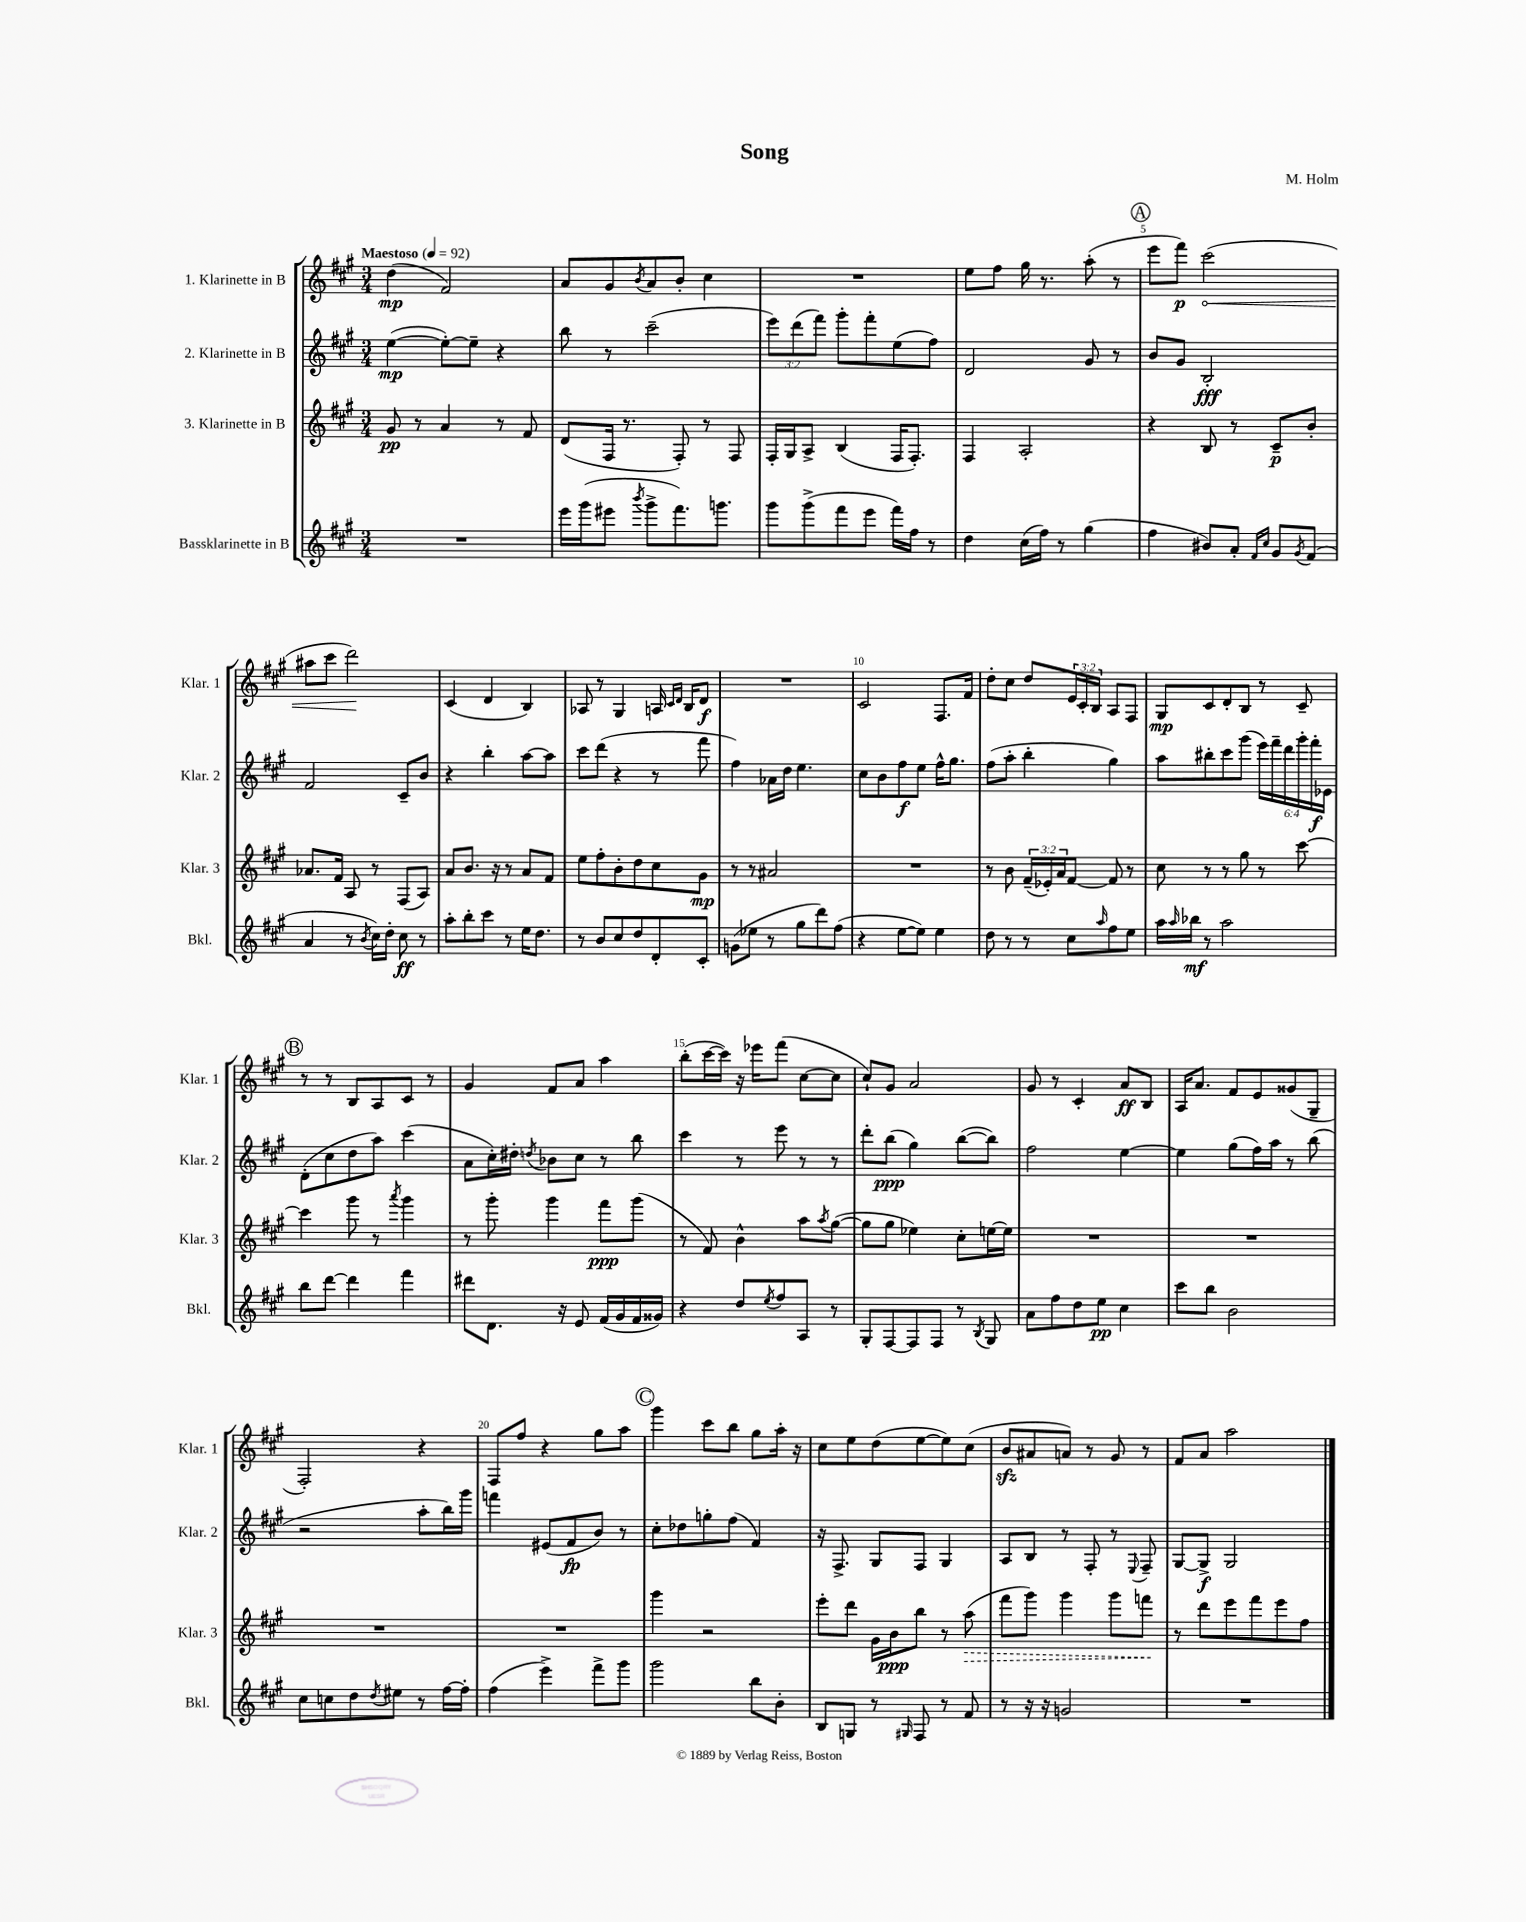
\header { title = "Song" composer = "M. Holm" }
<<
\new StaffGroup <<
\new Staff = "s0" \with { instrumentName = "1. Klarinette in B" shortInstrumentName = "Klar. 1" } {
    \clef treble \key a \major \numericTimeSignature \time 3/4 \override Staff.TupletNumber.text = #tuplet-number::calc-fraction-text \tempo "Maestoso" 4 = 92
    d''4\mp( fis'2) |
    a'8 gis'8 \acciaccatura { b'8 } a'8 b'8-. cis''4 |
    R2. |
    e''8 fis''8 gis''16 r8. a''8-.( r8 |
    \mark \markup { \circle "A" } e'''8 fis'''8\p) \once \override Hairpin.circled-tip = ##t cis'''2\<( |
    ais''8 cis'''8 d'''2\!) |
    cis'4( d'4 b4) |
    aes8 r8 gis4 a16 \grace { cis'16 d'16 } b16 d'8\f |
    R2. |
    cis'2 fis8. fis'16 |
    d''8-. cis''8 d''8 \tuplet 3/2 { e'16 cis'16-. b16 } a8 fis8 |
    gis8\mp cis'8 d'8-. b8 r8 cis'8-- |
    \mark \markup { \circle "B" } r8 r8 b8 a8 cis'8 r8 |
    gis'4 fis'8 a'8 a''4 |
    b''8-.( cis'''16~ cis'''16) r16 ees'''16 fis'''8( cis''8~ cis''8 |
    cis''8-!) gis'8 a'2 |
    gis'8 r8 cis'4-. a'8\ff b8 |
    a16 a'8. fis'8 e'8 gisis'8( gis8-- |
    fis2-.) r4 |
    fis8 fis''8 r4 gis''8 a''8 |
    \mark \markup { \circle "C" } gis'''4 cis'''8 b''8 gis''8 a''16-. r16 |
    cis''8 e''8 d''8( e''8~ e''8) cis''8( |
    b'8\sfz ais'8 a'8) r8 gis'8 r8 |
    fis'8 a'8 a''2 \bar "|." |
}
\new Staff = "s1" \with { instrumentName = "2. Klarinette in B" shortInstrumentName = "Klar. 2" } {
    \clef treble \key a \major \numericTimeSignature \time 3/4 \override Staff.TupletNumber.text = #tuplet-number::calc-fraction-text
    e''4~\mp( e''8~-.) e''8-- r4 |
    b''8 r8 cis'''2--( |
    \tuplet 3/2 { e'''8) d'''8( fis'''8) } gis'''8-. fis'''8-. e''8( fis''8) |
    d'2 gis'8 r8 |
    \mark \markup { \circle "A" } b'8 gis'8 b2-.\fff |
    fis'2 cis'8-- b'8 |
    r4 b''4-. a''8~ a''8 |
    cis'''8 d'''8( r4 r8 fis'''8 |
    fis''4) aes'16 d''16 e''4. |
    cis''8 b'8 fis''8\f e''8 fis''16-^ gis''8. |
    fis''8( a''8-. b''4-. gis''4) |
    a''8 bis''8-. cis'''8 gis'''8( \tuplet 6/4 { e'''16) fis'''16-- d'''16 gis'''16-. fis'''16-.\f ees'16 } |
    \mark \markup { \circle "B" } d'8-.( cis''8 d''8 a''8) cis'''4( |
    a'8 cis''16-.) dis''16-. \acciaccatura { d''8 } bes'8 cis''8 r8 b''8 |
    cis'''4 r8 e'''8 r8 r8 |
    d'''8-. b''8\ppp( gis''4) b''8~( b''8) |
    fis''2 e''4~ |
    e''4 gis''8( fis''16) a''16 r8 b''8( |
    r2 a''8-. b''16) gis'''16 |
    f'''4 eis'8( fis'8\fp b'8) r8 |
    \mark \markup { \circle "C" } cis''8-. des''8 g''8-. fis''8( fis'4) |
    r16 fis8.-> gis8 fis8 gis4 |
    a8 b8 r8 fis8-. r8 \appoggiatura { e8 } fis8-- |
    gis8~ gis8->\f gis2 \bar "|." |
}
\new Staff = "s2" \with { instrumentName = "3. Klarinette in B" shortInstrumentName = "Klar. 3" } {
    \clef treble \key a \major \numericTimeSignature \time 3/4 \override Staff.TupletNumber.text = #tuplet-number::calc-fraction-text
    gis'8\pp r8 a'4 r8 fis'8 |
    d'8( fis16 r8. fis8-.) r8 fis8 |
    fis16-. gis16 a8-> b4( fis16 fis8.-.) |
    fis4 a2-. |
    \mark \markup { \circle "A" } r4 b8 r8 cis'8--\p b'8-. |
    aes'8. fis'16 a8 r8 fis8( a8) |
    a'8 b'8. r16 r8 a'8 fis'8 |
    e''8 fis''8-. b'8-. d''8 cis''8 gis'8\mp |
    r8 r8 ais'2 |
    R2. |
    r8 b'8 \tuplet 3/2 { fis'16--( ees'16-.) a'16 } fis'8~ fis'8 r8 |
    cis''8 r8 r8 gis''8 r8 cis'''8~ |
    \mark \markup { \circle "B" } cis'''4 gis'''8 r8 \acciaccatura { a'''8 } gis'''4 |
    r8 gis'''8-. gis'''4 fis'''8\ppp gis'''8( |
    r8 fis'8) b'4-^ a''8 \acciaccatura { a''8 } gis''8~( |
    gis''8 gis''8 ees''4) cis''8-. e''16~ e''16 |
    R2. |
    R2. |
    R2. |
    R2. |
    \mark \markup { \circle "C" } gis'''4 r2 |
    e'''8-. d'''8 gis'16 b'16\ppp b''8 r8 \once \override Hairpin.style = #'dashed-line a''8\>( |
    fis'''8 gis'''8) gis'''4 gis'''8 f'''8\! |
    r8 d'''8 e'''8 fis'''8 e'''8 fis''8 \bar "|." |
}
\new Staff = "s3" \with { instrumentName = "Bassklarinette in B" shortInstrumentName = "Bkl." } {
    \clef treble \key a \major \numericTimeSignature \time 3/4
    R2. |
    e'''16 gis'''16( eis'''8 \acciaccatura { b'''8 } gis'''8-> fis'''8.) g'''8. |
    gis'''8 gis'''8->( fis'''8 e'''8 fis'''16) fis''16 r8 |
    d''4 cis''16( fis''16) r8 gis''4( |
    \mark \markup { \circle "A" } fis''4 bis'8) a'8-. \grace { fis'16 cis''16 } gis'8 \acciaccatura { gis'8 } fis'8( |
    a'4 r8 \acciaccatura { b'8 } cis''16) d''16-. cis''8\ff r8 |
    a''8-. b''8-. cis'''8 r8 e''16 d''8. |
    r8 b'8 cis''8 d''8 d'8-. cis'8-. |
    g'8( ees''8 r8 gis''8 d'''8) fis''8( |
    r4 e''8~ e''8) e''4 |
    d''8 r8 r8 cis''8 \grace { a''16 } fis''8 e''8 |
    a''16 \grace { a''16 } bes''16\mf r8 a''2 |
    \mark \markup { \circle "B" } b''8 d'''8~ d'''4 fis'''4 |
    dis'''8 d'8. r16 e'8 fis'16( gis'16 fis'16 gisis'16) |
    r4 d''8 \acciaccatura { e''8 } fis''8 a8 r8 |
    gis8-. fis8~ fis8 fis8 r8 \acciaccatura { b8 } gis8 |
    a'8 fis''8 d''8 e''8\pp cis''4 |
    cis'''8 b''8 b'2 |
    cis''8 c''8 d''8 \acciaccatura { d''8 } eis''8 r8 fis''16~ fis''16-. |
    fis''4( e'''4->) fis'''8-> gis'''8 |
    \mark \markup { \circle "C" } gis'''2 b''8 b'8-. |
    b8 g8 r8 \grace { gis16 } fis8 r8 fis'8 |
    r8 r16 r16 g'2 |
    R2. \bar "|." |
}
>>
>>
\layout { \context { \Score \override BarNumber.break-visibility = ##(#f #t #t) barNumberVisibility = #(every-nth-bar-number-visible 5) } }
